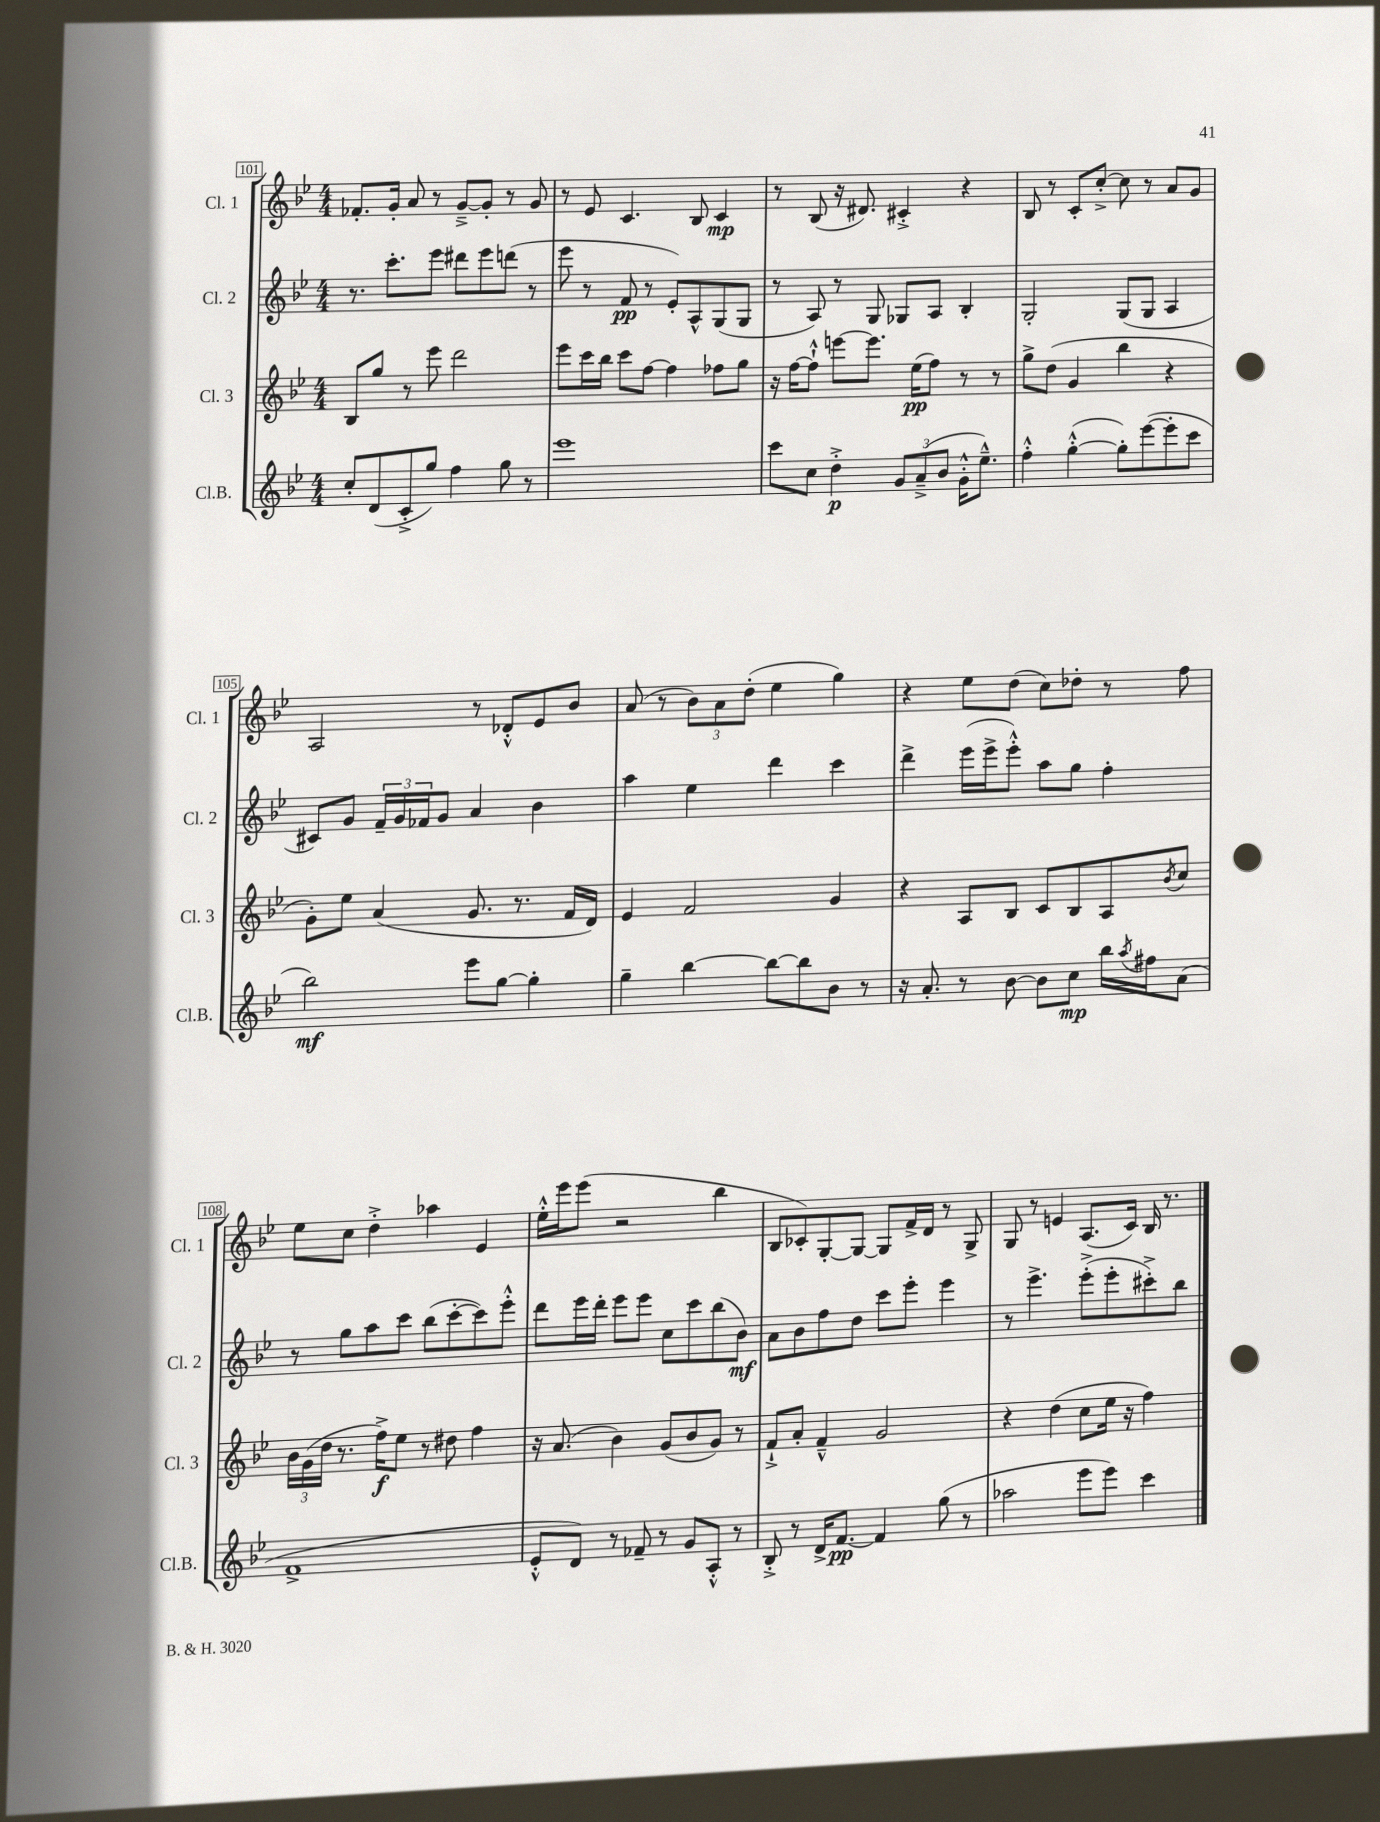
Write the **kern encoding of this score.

**kern	**dynam	**kern	**dynam	**kern	**dynam	**kern	**dynam
*part4	*part4	*part3	*part3	*part2	*part2	*part1	*part1
*staff4	*staff4	*staff3	*staff3	*staff2	*staff2	*staff1	*staff1
*I"Cl.B.	*	*I"Cl. 3	*	*I"Cl. 2	*	*I"Cl. 1	*
*I'Cl.B.	*	*I'Cl. 3	*	*I'Cl. 2	*	*I'Cl. 1	*
*clefG2	*	*clefG2	*	*clefG2	*	*clefG2	*
*k[b-e-]	*	*k[b-e-]	*	*k[b-e-]	*	*k[b-e-]	*
*M4/4	*	*M4/4	*	*M4/4	*	*M4/4	*
=101	=101	=101	=101	=101	=101	=101	=101
8cc'/L	.	8B-/L	.	8.r	.	8.f-X'/L	.
(8d/	.	8gg/J	.	.	.	.	.
.	.	.	.	8.ccc'\L	.	16g'/Jk	.
8c'^/	.	8r	.	.	.	8a/	.
8gg/J)	.	8eee-\	.	8eee-\J	.	8r	.
4ff\	.	2ddd\	.	8ddd#X\L	.	[8g~^/L	.
.	.	.	.	8eee-\	.	8g'/J]	.
8gg\	.	.	.	(8dddn\J	.	8r	.
8r	.	.	.	8r	.	8g/	.
=102	=102	=102	=102	=102	=102	=102	=102
1eee-	.	8eee-\L	.	8eee-\	.	8r	.
.	.	16ccc\L	.	8r	.	8e-/	.
.	.	16bb-\JJ	.	.	.	.	.
.	.	8ccc\L	.	8f/	pp	4.c/	.
.	.	[8ff\J	.	8r	.	.	.
.	.	4ff\]	.	8e-'/L)	.	.	.
.	.	.	.	8A^^/	.	8B-/	.
.	.	8ff-X\L	.	(8G/	.	4c/	mp
.	.	8gg\J	.	8G/J	.	.	.
=103	=103	=103	=103	=103	=103	=103	=103
8ccc\L	.	16r	.	8r	.	8r	.
.	.	[16ff\KL	.	.	.	.	.
8cc\J	.	8ff`^^\J]	.	8A/)	.	(8B-/	.
4dd'^\	p	[8eeen\L	.	8r	.	16r	.
.	.	.	.	.	.	8.d#X/)	.
.	.	8.eee\J]	.	8G/	.	.	.
12g/L	.	.	.	8G-X/L	.	4c#X'^/	.
.	.	(16ee-\KL	pp	.	.	.	.
(12a~^/	.	.	.	.	.	.	.
.	.	8ff\J)	.	8A/J	.	.	.
12b-/J	.	.	.	.	.	.	.
16g'^^\KL	.	8r	.	4B-'/	.	4r	.
8.ee-~^^\J)	.	.	.	.	.	.	.
.	.	8r	.	.	.	.	.
=104	=104	=104	=104	=104	=104	=104	=104
4ff'^^\	.	8gg^\L	.	2G'/	.	8B-/	.
.	.	(8dd\J	.	.	.	8r	.
([4gg'^^\	.	4g/	.	.	.	8c'/L	.
.	.	.	.	.	.	[8cc'^/J	.
8gg'\L])	.	4bb-\	.	(8G/L	.	8cc\]	.
([8eee-\	.	.	.	8G/J	.	8r	.
8eee-'\]	.	4r	.	4A/	.	8a/L	.
8ccc\J	.	.	.	.	.	8g/J	.
!!LO:LB:g=z
=105	=105	=105	=105	=105	=105	=105	=105
2bb-\)	mf	8g'\L)	.	8c#X/L)	.	2A/	.
.	.	8ee-\J	.	8g/J	.	.	.
.	.	(4a/	.	24f~/LL	.	.	.
.	.	.	.	24g/	.	.	.
.	.	.	.	24f-X/J	.	.	.
.	.	.	.	8g/J	.	.	.
8eee-\L	.	8.g/	.	4a/	.	8r	.
[8gg\J	.	.	.	.	.	8d-X'^^/L	.
.	.	8.r	.	.	.	.	.
4gg'\]	.	.	.	4b-\	.	8e-/	.
.	.	16f/LL	.	.	.	8b-/J	.
.	.	16d/JJ)	.	.	.	.	.
=106	=106	=106	=106	=106	=106	=106	=106
4gg~\	.	4e-/	.	4aa\	.	(8a/	.
.	.	.	.	.	.	8r	.
[4bb-\	.	2f/	.	4ee-\	.	12b-\L)	.
.	.	.	.	.	.	12a\	.
.	.	.	.	.	.	(12dd'\J	.
8bb-\L_	.	.	.	4ddd\	.	4ee-\	.
8bb-\]	.	.	.	.	.	.	.
8b-\J	.	4g/	.	4ccc\	.	4gg\)	.
8r	.	.	.	.	.	.	.
=107	=107	=107	=107	=107	=107	=107	=107
16r	.	4r	.	4ddd^\	.	4r	.
8.a'/	.	.	.	.	.	.	.
8r	.	8A/L	.	(16eee-\LL	.	8ee-\L	.
.	.	.	.	16eee-^\J	.	.	.
[8b-\	.	8B-/J	.	8eee-'^^\J)	.	(8dd\J	.
8b-\L]	.	8c/L	.	8aa\L	.	8cc\L)	.
8cc\J	mp	8B-/	.	8gg\J	.	8dd-X'\J	.
16bb-\LL	.	8A/	.	4ff'\	.	8r	.
8qaa/	.	.	.	.	.	.	.
16ff#X\J	.	.	.	.	.	.	.
.	.	8qb-/	.	.	.	.	.
(8a\J	.	8cc/J	.	.	.	8ff\	.
!!LO:LB:g=z
=108	=108	=108	=108	=108	=108	=108	=108
1f^	.	24b-\LL	.	8r	.	8ee-\L	.
.	.	(24g\	.	.	.	.	.
.	.	24dd\JJ	.	.	.	.	.
.	.	8.r	.	8gg\L	.	8cc\J	.
.	.	.	.	8aa\	.	4dd'^\	.
.	.	16ff^\KL)	f	.	.	.	.
.	.	8ee-\J	.	8ccc\J	.	.	.
.	.	8r	.	(8bb-\L	.	4aa-X\	.
.	.	8dd#X\	.	[8ccc'\	.	.	.
.	.	4ff\	.	8ccc\])	.	4e-/	.
.	.	.	.	8eee-'^^\J	.	.	.
=109	=109	=109	=109	=109	=109	=109	=109
8e-'^^/L	.	16r	.	8ddd\L	.	16ee-'^^\LL	.
.	.	(8.a/	.	.	.	16eee-\J	.
8d/J)	.	.	.	16eee-\L	.	(8eee-\J	.
.	.	.	.	16ddd'\JJ	.	.	.
8r	.	4b-\)	.	8eee-\L	.	2r	.
8f-X~/	.	.	.	8eee-\J	.	.	.
8r	.	(8g/L	.	8cc\L	.	.	.
8g/L	.	8b-/	.	8ccc\	.	.	.
8A'^^/J	.	8g/J)	.	(8bb-\	.	4bb-\	.
8r	.	8r	.	8b-\J)	mf	.	.
=110	=110	=110	=110	=110	=110	=110	=110
8B-'^/	.	8f`^/L	.	8a\L	.	8B-/L	.
8r	.	8a'/J	.	8b-\	.	8c-X'/)	.
16d^/KL	.	4f~^^/	.	8ff\	.	[8G'/	.
[8.f/J	pp	.	.	.	.	.	.
.	.	.	.	8dd\J	.	8G/J_	.
4f/]	.	2g/	.	8ccc\L	.	8G/L]	.
.	.	.	.	8eee-'\J	.	16f^/L	.
.	.	.	.	.	.	16d/JJ	.
(8gg\	.	.	.	4eee-\	.	8r	.
8r	.	.	.	.	.	8G^/	.
=111	=111	=111	=111	=111	=111	=111	=111
2aa-X\	.	4r	.	8r	.	8G/	.
.	.	.	.	4.eee-^\	.	8r	.
.	.	(4dd\	.	.	.	4en/	.
8eee-\L	.	8cc\L	.	(8eee-'^\L	.	(8.A/L	.
8eee-\J)	.	16ee-\Jk	.	8eee-'\	.	.	.
.	.	16r	.	.	.	16c/Jk)	.
4ccc\	.	4ff\)	.	8ccc#X'^\)	.	16B-/	.
.	.	.	.	.	.	8.r	.
.	.	.	.	8bb-\J	.	.	.
==	==	==	==	==	==	==	==
*-	*-	*-	*-	*-	*-	*-	*-
